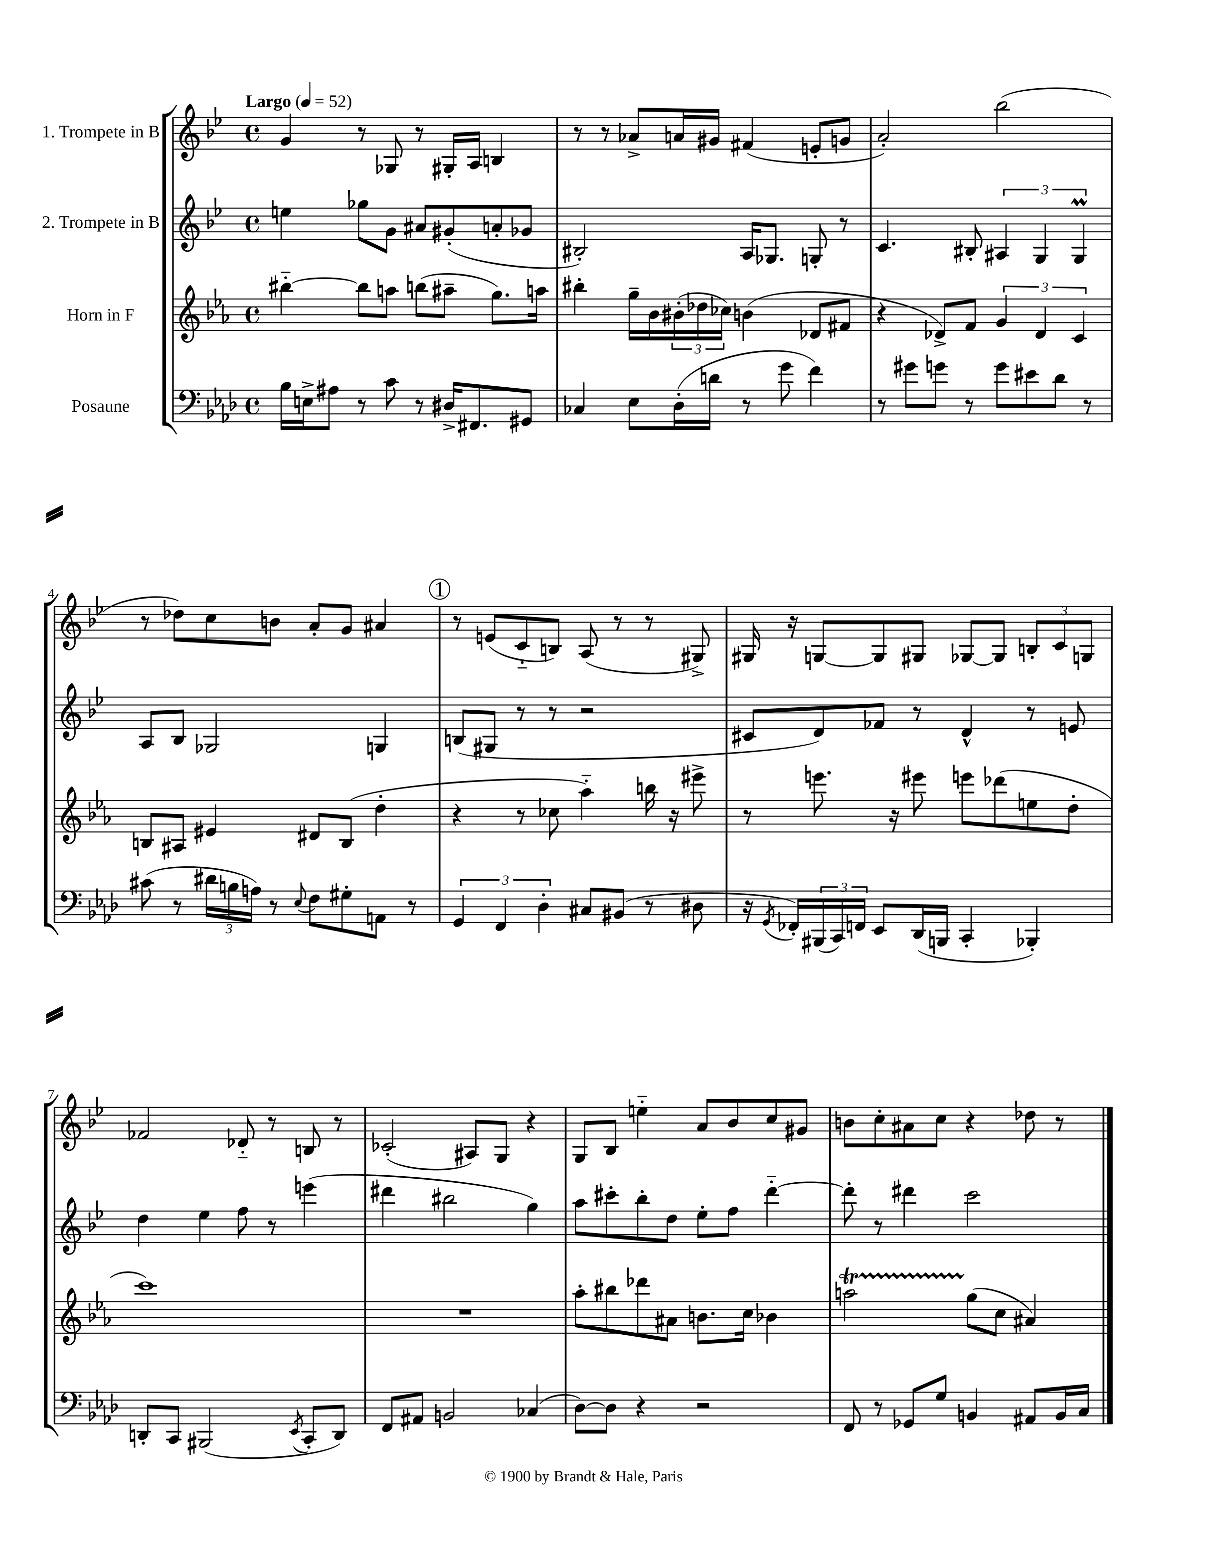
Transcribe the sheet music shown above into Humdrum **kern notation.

**kern	**kern	**kern	**kern
*staff4	*staff3	*staff2	*staff1
*clefF4	*clefG2	*clefG2	*clefG2
*k[b-e-a-d-]	*k[b-e-a-]	*k[b-e-]	*k[b-e-]
*M4/4	*M4/4	*M4/4	*M4/4
*met(c)	*met(c)	*met(c)	*met(c)
*MM52	*MM52	*MM52	*MM52
16B-	[4bb#'~	4ee	4g
16E^	.	.	.
8A#	.	.	.
8r	8bb#]	8gg-	8r
8c	8aa	8g	8G-
8r	(8bb	8a#	8r
16D#^	8aa#~	(8g#'	16G#'
8.FF#	.	.	16A
.	8.gg)	8a'	4B
8GG#	.	8g-	.
.	16aa	.	.
=	=	=	=
4C-	4bb#'	2B#')	8r
.	.	.	8r
8E-	16gg~	.	8a-^
.	16b-	.	.
(16D-'	(24b#'	.	16a
.	24dd-	.	.
16d	.	.	16g#
.	24cc-)	.	.
8r	(4b	16A	(4f#
.	.	8.G-	.
8g	.	.	.
4f)	8d-	8G'	8e'
.	8f#	8r	8g
=	=	=	=
8r	4r	4.c	2a')
8g#	.	.	.
8g	8d-^)	.	.
8r	8f	8B#'	.
8g	6g	6A#	(2bb-
8e#	.	.	.
.	6d-	6G	.
8d-	.	.	.
.	6c	6G	.
8r	.	.	.
=	=	=	=
(8c#	8B	8A	8r
8r	8A#	8B-	8dd-)
24d#	4e#	2G-	8cc
24B	.	.	.
24A)	.	.	.
8r	.	.	8b
8qqE-	.	.	.
8F	8d#	.	8a'
8G#'	(8B	.	8g
8AA	4dd'	4G	4a#
8r	.	.	.
=	=	=	=
6GG	4r	(8B	8r
.	.	8G#	(8e
6FF	.	.	.
.	8r	8r	8c'~
6D-'	.	.	.
.	8cc-	8r	8B)
8C#	4aa-'~)	2r	(8A
(8BB#	.	.	8r
8r	16bb	.	8r
.	16r	.	.
8D#	8eee#^	.	8G#^)
=	=	=	=
16r	8r	8c#	16G#
8qGG	.	.	.
16FF-')	.	.	16r
(24BBB#	8.eee	8d)	[8G
24CC)	.	.	.
24FF	.	.	.
8EE-	.	8f-	8G]
.	16r	.	.
(16DD-	8eee#	8r	8G#
16BBB	.	.	.
4CC'	8eee	4d^^	[8G-
.	(8ddd-	.	8G-]
4BBB-')	8ee	8r	12B'
.	.	.	12c
.	8dd'	8e	.
.	.	.	12G
=	=	=	=
8DD'	1ccc)	4dd	2f-
8CC	.	.	.
(2BBB#	.	4ee-	.
.	.	8ff	8d-'~
.	.	8r	8r
8qEE-	.	.	.
8CC'	.	(4eee	8B
8DD)	.	.	8r
=	=	=	=
8FF	1r	4ddd#	(2c-'
8AA#	.	.	.
2BB	.	2bb#	.
.	.	.	8A#)
.	.	.	8G
(4C-	.	4gg)	4r
=	=	=	=
[8D-)	8aa-'	8aa	8G
8D-]	8bb#	8ccc#'	8B-
4r	8ddd-	8bb-'	4ee'~
.	8a#	8dd	.
2r	8.b	8ee-'	8a
.	.	8ff	8b-
.	16cc	.	.
.	4b-	[4ddd'~	8cc
.	.	.	8g#
=	=	=	=
8FF	2aa	8ddd']	8b
8r	.	8r	8cc'
8GG-	.	4ddd#	8a#
8G	.	.	8cc
4BB	(8gg	2ccc	4r
.	8cc	.	.
8AA#	4a#)	.	8dd-
16BB	.	.	8r
16C	.	.	.
==	==	==	==
*-	*-	*-	*-
